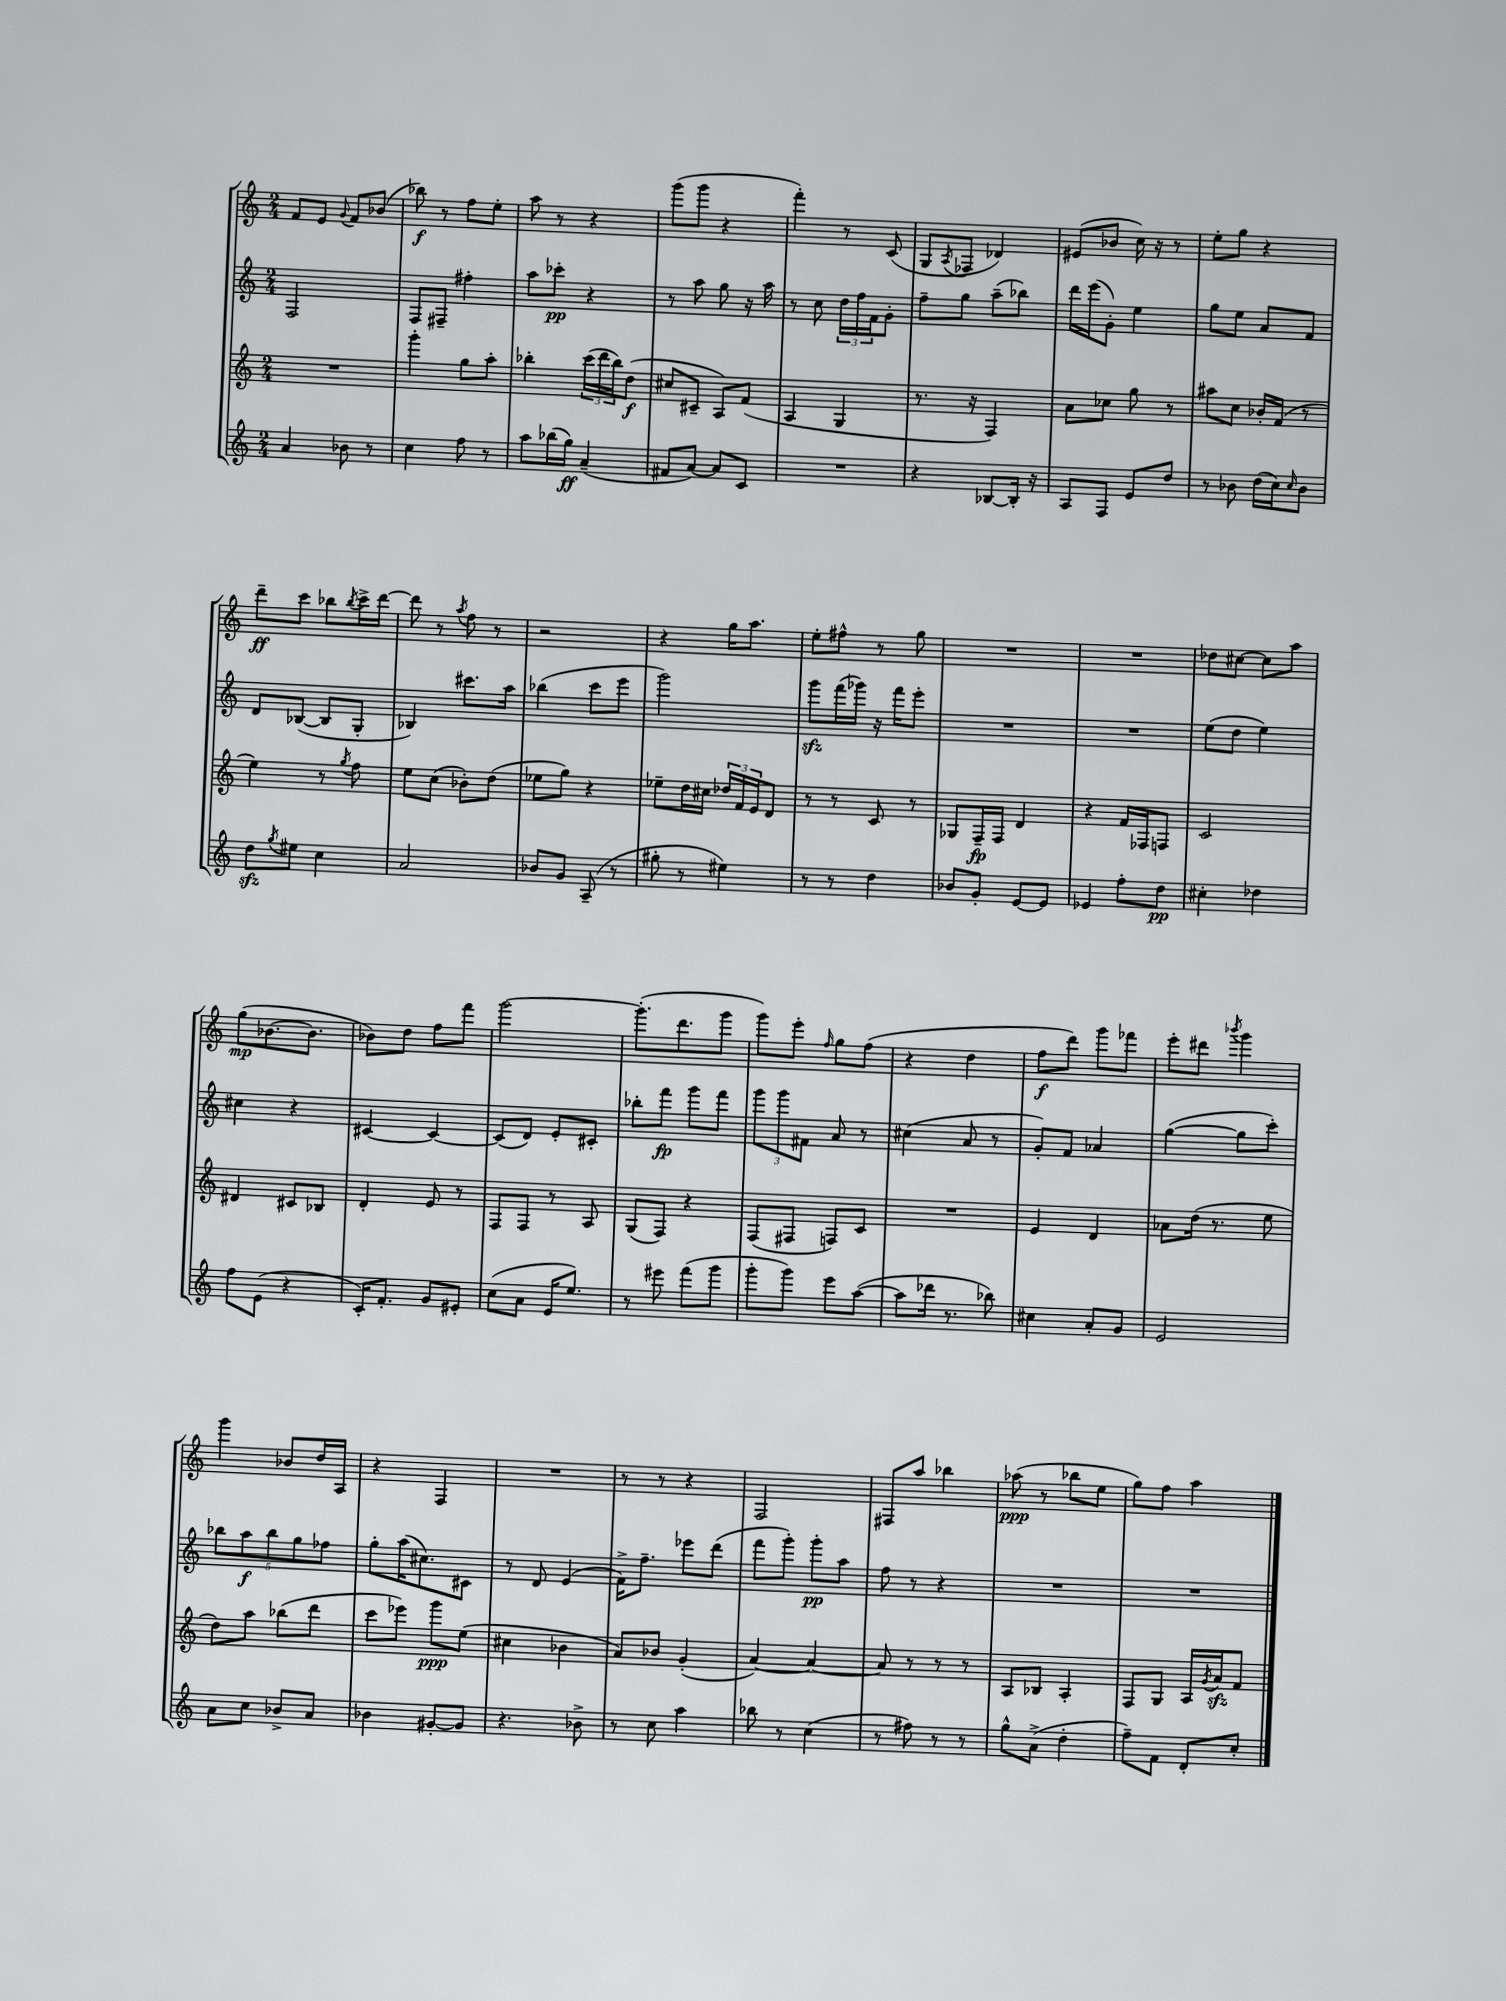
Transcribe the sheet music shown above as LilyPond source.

<<
\new StaffGroup <<
\new Staff = "s0" {
    \clef treble \key c \major \numericTimeSignature \time 2/4
    f'8 e'8 \appoggiatura { g'8 } f'8 bes'8( |
    bes''8\f) r8 f''8 e''8-. |
    a''8 r8 r4 |
    g'''8( g'''8 r4 |
    f'''4-.) r8 c'8( |
    g8 \acciaccatura { a8 } fes8 des'4) |
    eis'8( bes'8 c''16) r16 r8 |
    e''8-. g''8 r4 |
    d'''8--\ff c'''8 bes''8 \acciaccatura { bes''8 } c'''16-> d'''16~ |
    d'''8 r8 \acciaccatura { a''8 } f''8 r8 |
    r2 |
    r4 g''16 a''8. |
    e''8-. fis''8-^ r8 g''8 |
    R2 |
    R2 |
    des''8 cis''8~ cis''8 a''8 |
    g''8\mp( bes'8.~ bes'8. |
    bes'8) d''8 f''8 f'''8 |
    g'''2~ |
    g'''8.-.( d'''8. g'''8 |
    g'''8) e'''8-. \grace { f''16 } g''8 f''8( |
    r4 d''4 |
    f''8\f d'''8) g'''8 fes'''8 |
    e'''8-. dis'''8 \acciaccatura { bes'''8 } g'''4 |
    g'''4 bes'8 d''16 a16 |
    r4 f4 |
    R2 |
    r8 r8 r4 |
    f2 |
    fis8 a''8 bes''4 |
    aes''8\ppp( r8 bes''8 e''8 |
    g''8) f''8 a''4 \bar "|." |
}
\new Staff = "s1" {
    \clef treble \key c \major \numericTimeSignature \time 2/4
    f2 |
    f8 fis8-- fis''4-. |
    a''8 ces'''8-.\pp r4 |
    r8 a''8 g''8 r16 a''16 |
    r8 c''8 \tuplet 3/2 { d''16 f''16 f'16 } g'8-. |
    f''8-- g''8 a''8--( bes''8) |
    d'''16 e'''16( g'8-.) e''4 |
    g''8 e''8 a'8 f'8 |
    d'8 bes8~( bes8 g8-. |
    bes4) cis'''8. a''16 |
    bes''4( c'''8 e'''8 |
    g'''2) |
    g'''8\sfz f'''16( ges'''16) r16 f'''16 e'''8-. |
    R2 |
    R2 |
    e''8( d''8 e''4) |
    cis''4 r4 |
    cis'4~ cis'4~ |
    cis'8( d'8) e'8-. cis'8-. |
    bes''8-. f'''8\fp g'''8 f'''8 |
    \tuplet 3/2 { g'''8 g'''8 fis'8 } a'8 r8 |
    cis''4( a'8 r8 |
    g'8-.) f'8 aes'4 |
    g''4~( g''8 c'''8-.) |
    \tuplet 5/4 { bes''8 a''8\f bes''8 g''8 fes''8 } |
    g''8-. a''16( cis''8.) cis'8 |
    r8 d'8 e'4( |
    f'16->) f''8.-- ees'''8 d'''8( |
    f'''8 g'''8-.) g'''8-.\pp a''8 |
    f''8 r8 r4 |
    R2 |
    R2 \bar "|." |
}
\new Staff = "s2" {
    \clef treble \key c \major \numericTimeSignature \time 2/4
    R2 |
    g'''4-. g''8 a''8-. |
    bes''4-. \tuplet 3/2 { c'''16( d'''16 bes''16) } d''8\f( |
    cis''8 cis'8-- a8) f'8( |
    a4 g4 |
    r8. r16 f4) |
    a'8 ces''8 g''8 r8 |
    ais''8 c''8 bes'16-. f'16( r8 |
    e''4) r8 \acciaccatura { g''8 } f''8 |
    e''8 c''8( bes'8-.) d''8( |
    ees''8 g''8) r4 |
    ees''8-- d''16 cis''16 \tuplet 3/2 { des''16 f'16 e'16 } d'8 |
    r8 r8 c'8 r8 |
    ges8 f16--\fp f16 d'4 |
    r4 f'16 fes16 f8 |
    c'2 |
    dis'4 cis'8 bes8 |
    d'4-. e'8 r8 |
    f8 f8 r8 a8 |
    g8( f8) r4 |
    f8( fis8 f8) c'8 |
    R2 |
    e'4 d'4 |
    aes'8 d''16( r8. e''8 |
    d''8) a''8 bes''8( d'''8 |
    c'''8 ees'''8) g'''8\ppp e''8( |
    cis''4 bes'4 |
    a'8) bes'8 g'4-.( |
    a'4~) a'4~ |
    a'8 r8 r8 r8 |
    a8 bes8 a4-. |
    f8 g8 a16 \acciaccatura { g'8 } a'16\sfz f'8 \bar "|." |
}
\new Staff = "s3" {
    \clef treble \key c \major \numericTimeSignature \time 2/4
    a'4 bes'8 r8 |
    c''4 f''8 r8 |
    a''8 bes''16( g''16\ff) a'4--( |
    fis'8 a'8~) a'8 c'8 |
    R2 |
    r4 bes8~ bes16-. r16 |
    a8 f8 e'8 d''8 |
    r8 bes'8 d''16( c''16) \grace { c''16 } bes'8 |
    d''8\sfz \acciaccatura { g''8 } eis''8 c''4 |
    a'2 |
    bes'8 g'8 a8--( r8 |
    gis''8-. r8 eis''4) |
    r8 r8 d''4 |
    bes'8 g'8-. e'8~ e'8 |
    ees'4 f''8-. d''8\pp |
    cis''4-. des''4 |
    f''8 e'8( r4 |
    c'16-.) f'8.-. g'8 eis'8-. |
    c''8( a'8 e'16 e''8.) |
    r8 eis'''8 f'''8( g'''8 |
    g'''8-. g'''8) e'''8 a''8~( |
    a''8 des'''16 r8. bes''8) |
    cis''4 a'8-. g'8 |
    e'2 |
    a'8 c''8 bes'8-> a'8 |
    bes'4 gis'8~-. gis'8 |
    r4. bes'8-> |
    r8 c''8 a''4 |
    bes''8 r8 c''4( |
    r8 fis''8) r8 r8 |
    g''8-^ a'8->( d''4-. |
    f''8--) f'8 d'8-. c''8-. \bar "|." |
}
>>
>>
\layout { \context { \Score \remove "Bar_number_engraver" } }
